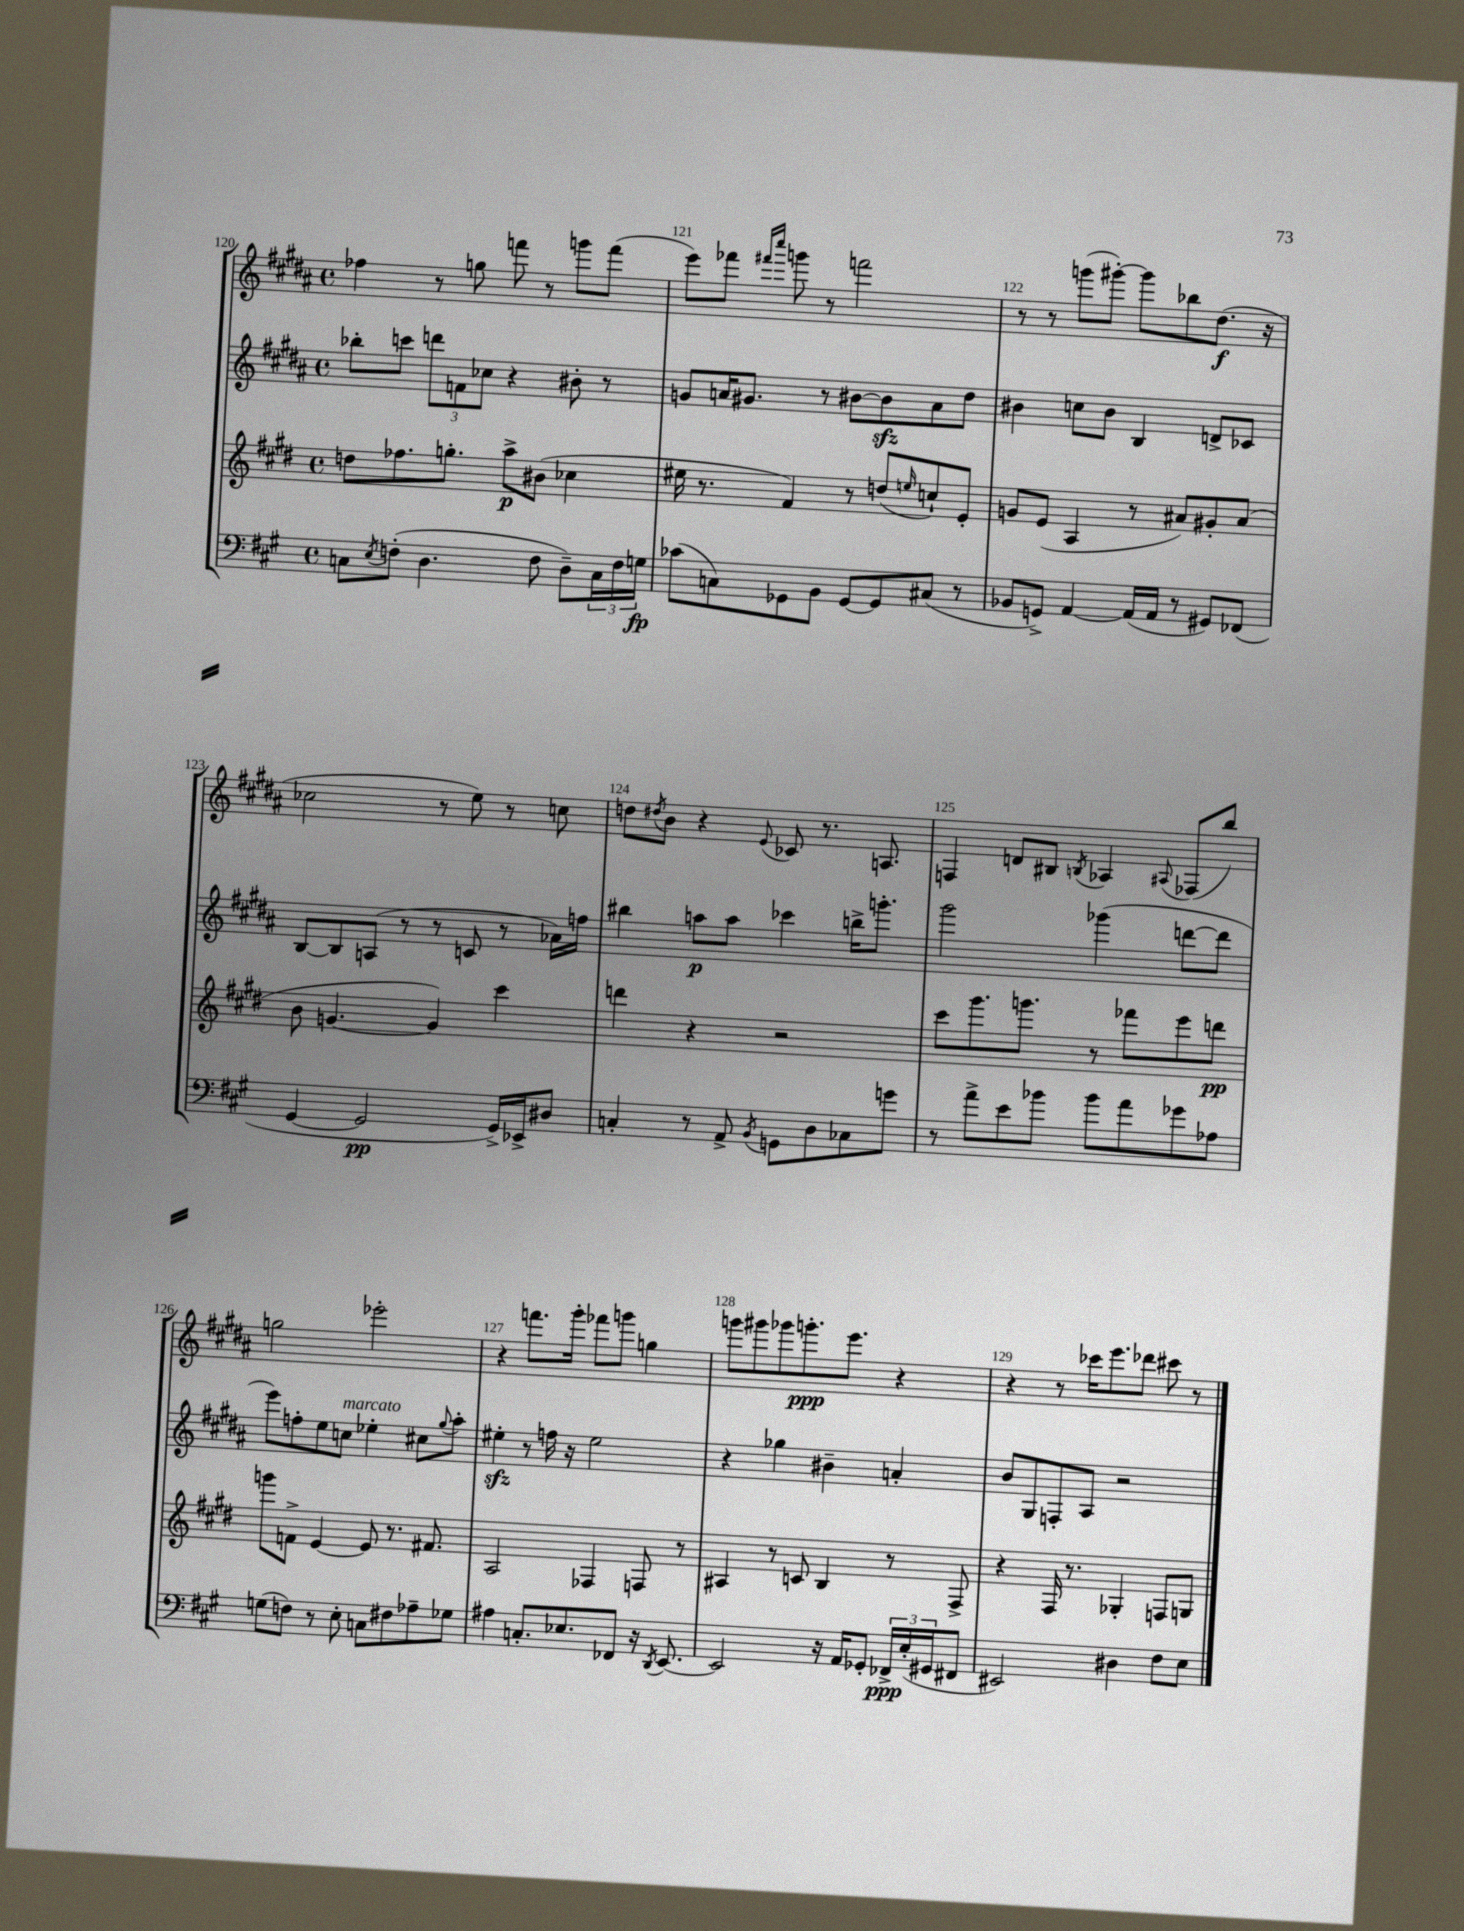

**kern	**dynam	**kern	**dynam	**kern	**dynam	**kern	**dynam
*part4	*part4	*part3	*part3	*part2	*part2	*part1	*part1
*staff4	*staff4	*staff3	*staff3	*staff2	*staff2	*staff1	*staff1
*clefF4	*	*clefG2	*	*clefG2	*	*clefG2	*
*k[f#c#g#]	*	*k[f#c#g#d#]	*	*k[f#c#g#d#a#]	*	*k[f#c#g#d#a#]	*
*M4/4	*	*M4/4	*	*M4/4	*	*M4/4	*
*met(c)	*	*met(c)	*	*met(c)	*	*met(c)	*
=120	=120	=120	=120	=120	=120	=120	=120
8Cn\L	.	8ddn\L	.	8bb-X'\L	.	4ff-X\	.
8qE/	.	.	.	.	.	.	.
(8Fn'\J	.	8.ff-X\	.	8cccn\J	.	.	.
4.D\	.	.	.	12dddn\L	.	8r	.
.	.	8.ggn'\J	.	.	.	.	.
.	.	.	.	12fn\	.	.	.
.	.	.	.	.	.	8ggn\	.
.	.	.	.	12cc-X\J	.	.	.
.	.	8aa^\L	p	4r	.	8fffn\	.
8F\	.	(8b#X\J	.	.	.	8r	.
8D~\L)	.	4cc-X\	.	8b#X'\	.	8gggn\L	.
24C\L	.	.	.	8r	.	(8fff\J	.
24F\	.	.	.	.	.	.	.
24Gn\JJ	fp	.	.	.	.	.	.
=121	=121	=121	=121	=121	=121	=121	=121
(8c-X\L	.	16ee#X\	.	8gn/L	.	8eee\L)	.
.	.	8.r	.	.	.	.	.
8Cn\)	.	.	.	16an/K	.	8fff-X\J	.
.	.	.	.	8.g#X/J	.	.	.
.	.	.	.	.	.	16qqfff#X/LL	.
.	.	.	.	.	.	16qqcccc#/JJ	.
8GG-X\	.	4f#/)	.	.	.	8gggn\	.
8BB\J	.	.	.	8r	.	8r	.
[8GG-/L	.	8r	.	[8b#X\L	.	2fffn\	.
8GG-/]	.	(8ddn/L	.	8b#zz\]	.	.	.
.	.	16qqeen/	.	.	.	.	.
(8C#X/J	.	8ccn`/)	.	8a\	.	.	.
8r	.	8e'/J	.	8dd#\J	.	.	.
=122	=122	=122	=122	=122	=122	=122	=122
8BB-X/L	.	8gn/L	.	4b#X\	.	8r	.
8GGn^/J)	.	(8e/J	.	.	.	8r	.
[4AA/	.	4A/	.	8ccn\L	.	(8gggn\L	.
.	.	.	.	8b#\J	.	[8ggg#X'\J)	.
(16AA/LL]	.	8r	.	4B/	.	8ggg#\L]	.
16AA/JJ	.	.	.	.	.	.	.
8r	.	8a#X/L)	.	.	.	8bb-X\	.
8GG#X/L)	.	8g#X'/	.	8dn^/L	.	(8.dd#\J	f
(8FF-X/J	.	(8a#/J	.	8c-X/J	.	.	.
.	.	.	.	.	.	16r	.
!!LO:LB:g=z
=123	=123	=123	=123	=123	=123	=123	=123
[4GG#/	.	8b\	.	[8B/L	.	2cc-X\	.
.	.	[4.gn/	.	8B/]	.	.	.
2GG#/]	pp	.	.	(8An/J	.	.	.
.	.	.	.	8r	.	.	.
.	.	4g/])	.	8r	.	8r	.
.	.	.	.	8cn/	.	8ee\)	.
16GG#^/LL)	.	4ccc#\	.	8r	.	8r	.
16EE-X^/J	.	.	.	.	.	.	.
8D#X/J	.	.	.	16a-X\LL)	.	8ccn\	.
.	.	.	.	16ffn\JJ	.	.	.
=124	=124	=124	=124	=124	=124	=124	=124
4Cn'/	.	4dddn\	.	4bb#X\	.	8ddn\L	.
.	.	.	.	.	.	8qdd#X/	.
.	.	.	.	.	.	8b\J	.
8r	.	4r	.	8aan\L	p	4r	.
8AA^/	.	.	.	8aa\J	.	.	.
8qBB/	.	.	.	.	.	8qqe/	.
8GGn\L	.	2r	.	4ccc-X\	.	8c-X/	.
8D\	.	.	.	.	.	8.r	.
8C-X\	.	.	.	16bbn^\KL	.	.	.
.	.	.	.	8.gggn'\J	.	8.An/	.
8gn\J	.	.	.	.	.	.	.
=125	=125	=125	=125	=125	=125	=125	=125
8r	.	8ccc#\L	.	2ggg#\	.	4Fn/	.
8a^\L	.	8.ggg#\	.	.	.	.	.
8e\	.	.	.	.	.	8dn/L	.
.	.	8.gggn\J	.	.	.	.	.
8b-X\J	.	.	.	.	.	8B#X/J	.
.	.	.	.	.	.	8qBn/	.
8b-\L	.	8r	.	(4ggg-X\	.	4A-X/	.
8a\	.	8fff-X\L	.	.	.	.	.
.	.	.	.	.	.	8qqA#X/	.
8g-X\	.	8eee\	.	[8dddn\L	.	(8F-X/L	.
8A-X\J	.	8dddn\J	pp	8ddd\J]	.	8bb/J)	.
!!LO:LB:g=z
=126	=126	=126	=126	=126	=126	=126	=126
(8Gn\L	.	8gggn\L	.	8eee\L)	.	2ggn\	.
8Fn\J)	.	8fn^\J	.	8ffn'\	.	.	.
8r	.	[4e/	.	8ee\	.	.	.
!	!	!	!	!LO:TX:a:i:t=marcato	!	!	!
8E'\	.	.	.	8ccn\J	.	.	.
8Cn\L	.	8e/]	.	4ee-X'\	.	2eee-X'\	.
8F#X\	.	8.r	.	.	.	.	.
8A-X~\	.	.	.	8cc#X\L	.	.	.
.	.	8.f#X/	.	.	.	.	.
.	.	.	.	8qqgg#/	.	.	.
8G-X\J	.	.	.	8aa#'\J	.	.	.
=127	=127	=127	=127	=127	=127	=127	=127
4A#X\	.	2A/	.	4ee#Xzz'\	.	4r	.
8.Cn'/L	.	.	.	8r	.	8.fffn\L	.
.	.	.	.	16ffn\	.	.	.
8.E-X/	.	.	.	16r	.	16ggg#'\Jk	.
.	.	4F-X/	.	2ee#\	.	8fff-X\L	.
8FF-X/J	.	.	.	.	.	8gggn\J	.
16r	.	8Fn/	.	.	.	4ggn\	.
8qDD/	.	.	.	.	.	.	.
[8.EE/	.	.	.	.	.	.	.
.	.	8r	.	.	.	.	.
=128	=128	=128	=128	=128	=128	=128	=128
2EE/]	.	4A#X/	.	4r	.	8gggn\L	.
.	.	.	.	.	.	8ggg#X\	.
.	.	8r	.	4gg-X\	.	8ggg-X\	.
.	.	8cn/	.	.	.	8.gggn'\	ppp
16r	.	4B/	.	4b#X~\	.	.	.
16AA/KL	.	.	.	.	.	8.eee\J	.
8GG-X'/J	.	.	.	.	.	.	.
24FF-X^/LL	ppp	8r	.	4an'/	.	4r	.
(24E'/	.	.	.	.	.	.	.
24GG#X/J	.	.	.	.	.	.	.
8FF#X/J	.	8F#^/	.	.	.	.	.
=129	=129	=129	=129	=129	=129	=129	=129
2EE#X/)	.	4r	.	8b/L	.	4r	.
.	.	.	.	8G#/	.	.	.
.	.	16F#/	.	8Fn'/	.	8r	.
.	.	8.r	.	.	.	.	.
.	.	.	.	8A#/J	.	16ccc-X\KL	.
.	.	.	.	.	.	8.eee\	.
4D#X\	.	4G-X'/	.	2r	.	.	.
.	.	.	.	.	.	8ddd-X\J	.
8F#\L	.	8Fn/L	.	.	.	8ccc#X\	.
8E\J	.	8Gn/J	.	.	.	8r	.
==	==	==	==	==	==	==	==
*-	*-	*-	*-	*-	*-	*-	*-
